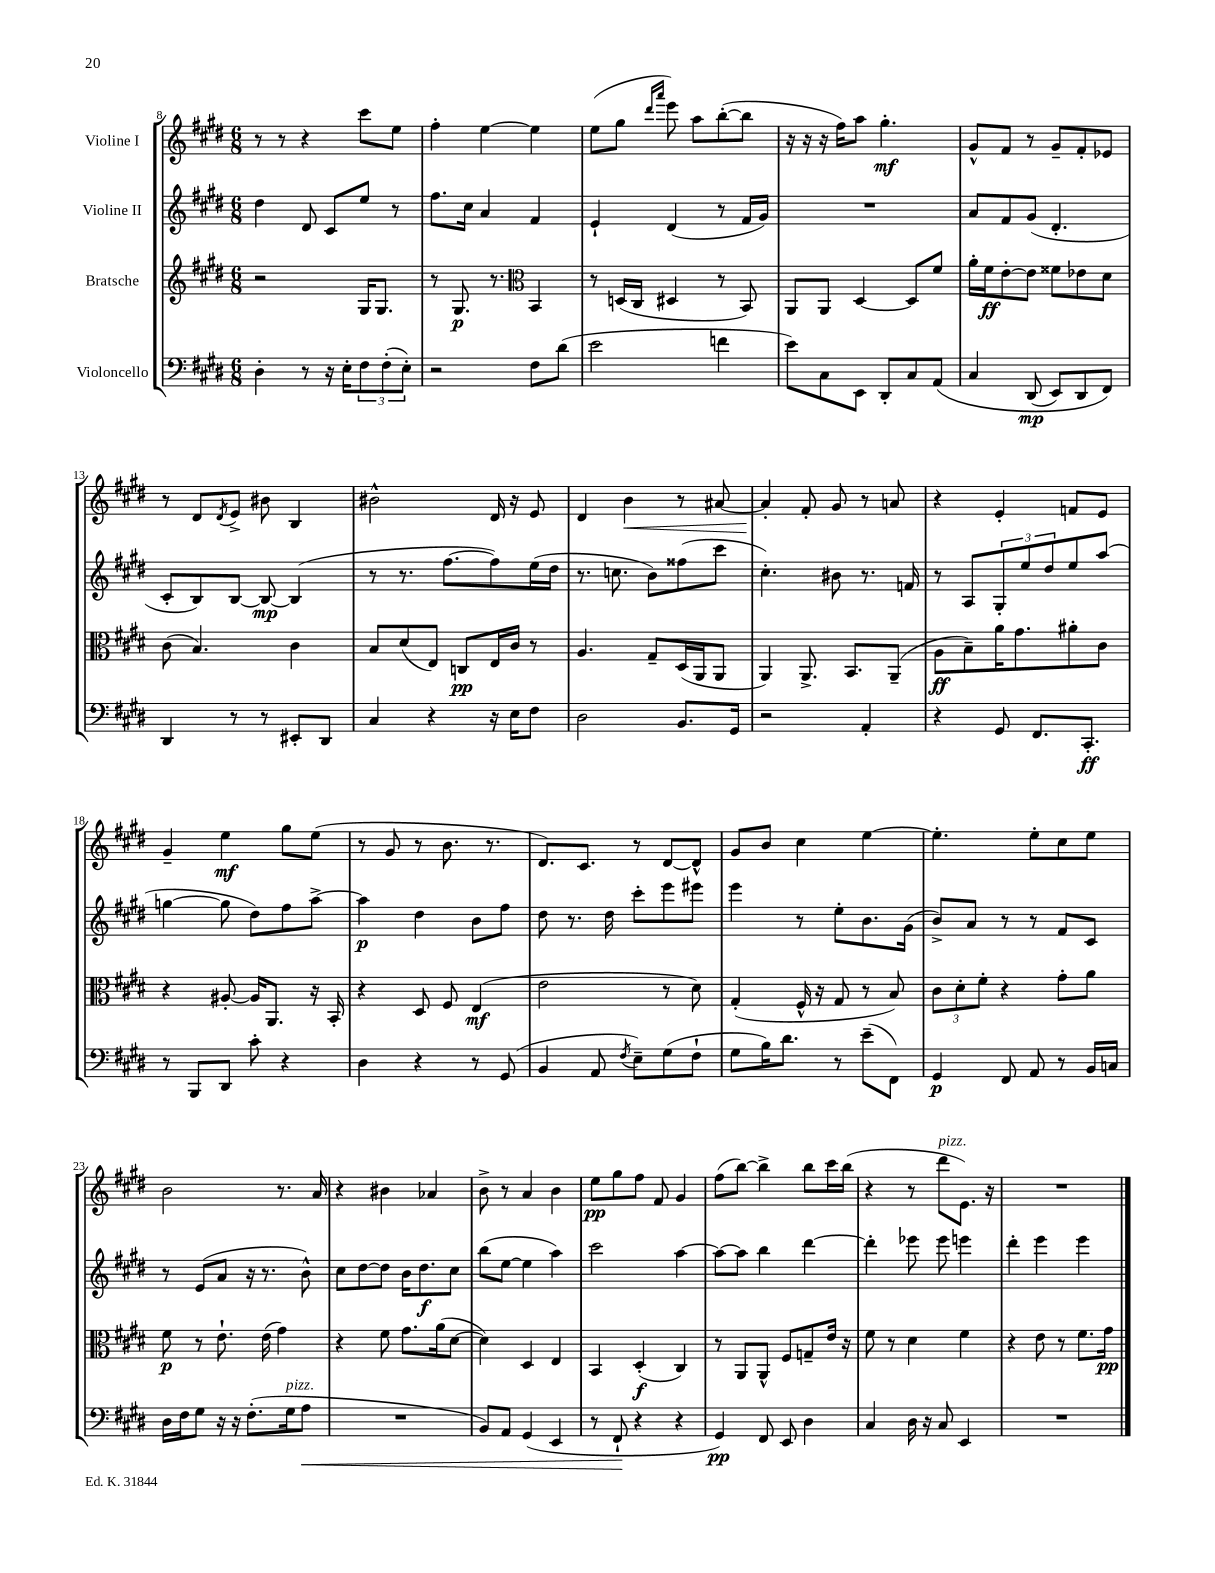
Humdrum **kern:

**kern	**kern	**kern	**kern
*staff4	*staff3	*staff2	*staff1
*clefF4	*clefG2	*clefG2	*clefG2
*k[f#c#g#d#]	*k[f#c#g#d#]	*k[f#c#g#d#]	*k[f#c#g#d#]
*M6/8	*M6/8	*M6/8	*M6/8
4D#'	2r	4dd#	8r
.	.	.	8r
8r	.	8d#	4r
16r	.	8c#	.
16E'	.	.	.
12F#	16G#	8ee	8ccc#
.	8.G#	.	.
(12F#'	.	.	.
.	.	8r	8ee
12E')	.	.	.
=	=	=	=
2r	8r	8.ff#	4ff#'
.	8.G#	.	.
.	.	16cc#	.
.	.	4a	[4ee
.	8.r	.	.
*	*clefC3	*	*
8F#	4BB	4f#	4ee]
(8d#	.	.	.
=	=	=	=
2e	8r	4e`	(8ee
.	(16D	.	8gg#
.	16C#	.	.
.	.	.	16qqddd#
.	.	.	16qqaaa
.	4D#	(4d#	8eee)
.	.	.	8aa
4f	8r	8r	([8bb'
.	8BB)	16f#	8bb]
.	.	16g#)	.
=	=	=	=
8e)	8AA	2.r	16r
.	.	.	16r
8C#	8AA	.	16r
.	.	.	16ff#)
8EE	[4D#	.	8aa
8DD#'	.	.	4.gg#'
8C#	8D#]	.	.
&(8AA	8f#	.	.
=	=	=	=
4C#	16a'	8a	8g#^^
.	16f#	.	.
.	[8e'	8f#	8f#
(8DD#	8e]	(8g#	8r
8EE)	8f##	4.d#'	8g#~
8DD#	8e-	.	8f#'
8FF#&)	8d#	.	8e-
=	=	=	=
4DD#	(8c#	8c#'	8r
.	4.B)	8B)	8d#
.	.	.	8qd#
8r	.	[8B	8e^
8r	.	8B_	8b#
8EE#'	4c#	(4B]	4B
8DD#	.	.	.
=	=	=	=
4C#	8B	8r	2b#^^
.	(8d#	8.r	.
4r	8E)	.	.
.	.	[8.ff#	.
.	8C	.	.
16r	16E	8ff#])	16d#
16E	16c#	.	16r
8F#	8r	(16ee	8e
.	.	16dd#	.
=	=	=	=
2D#	4.A	8.r	4d#
.	.	8.cc	.
.	.	.	4b
.	8G#~	8b)	.
8.BB	(16D#	(8ff##	8r
.	16AA	.	.
.	8AA	8ccc#	[8a#
16GG#	.	.	.
=	=	=	=
2r	4AA)	4.cc#')	4a#']
.	8.AA^	.	8f#'
.	.	8b#	8g#
.	8.BB	.	.
4AA'	.	8.r	8r
.	(8AA~	.	8a
.	.	16f	.
=	=	=	=
4r	8A	8r	4r
.	8B~)	8A	.
8GG#	16a	12G#'	4e'
.	8.g#	.	.
.	.	12ee	.
8.FF#	.	.	.
.	.	12dd#	.
.	8a#'	8ee	8f
8.CC#'	.	.	.
.	8c#	(8aa	8e
=	=	=	=
8r	4r	[4gg	4g#~
8BBB	.	.	.
8DD#	[8A#'	8gg]	4ee
8c#'	16A#]	8dd#)	.
.	8.AA	.	.
4r	.	8ff#	8gg#
.	16r	[8aa^	(8ee
.	16BB'	.	.
=	=	=	=
4D#	4r	4aa]	8r
.	.	.	8g#
4r	8D#	4dd#	8r
.	8F#	.	8.b
8r	(4E	8b	.
.	.	.	8.r
(8GG#	.	8ff#	.
=	=	=	=
4BB	2e	8dd#	8.d#)
.	.	8.r	.
.	.	.	8.c#
8AA	.	.	.
.	.	16dd#	.
8qF#	.	.	.
8E~)	.	8ccc#'	8r
(8G#	8r	8eee	[8d#
8F#`	8d#)	8eee#	8d#^^]
=	=	=	=
8G#	(4G#'	4eee	8g#
16B)	.	.	8b
8.d#	.	.	.
.	16F#^^	8r	4cc#
.	16r	.	.
8r	8G#	8ee'	.
(8e~	8r	8.b	[4ee
8FF#)	8B)	.	.
.	.	(16g#	.
=	=	=	=
4GG#	12c#	8b^)	4.ee']
.	12d#'	.	.
.	.	8a	.
.	12f#'	.	.
8FF#	4r	8r	.
8AA	.	8r	8ee'
8r	8g#'	8f#	8cc#
16BB	8a	8c#	8ee
16C	.	.	.
=	=	=	=
16D#	8f#	8r	2b
16F#	.	.	.
8G#	8r	(8e	.
16r	8.e`	8a	.
16r	.	.	.
(8.F#'	.	16r	.
.	(16e	8.r	.
.	4g#)	.	8.r
16G#	.	.	.
8A	.	8b^^)	.
.	.	.	16a
=	=	=	=
2.r	4r	8cc#	4r
.	.	[8dd#	.
.	8f#	8dd#]	4b#
.	8.g#	16b	.
.	.	8.dd#	.
.	.	.	4a-
.	(16a	.	.
.	[8d#	8cc#	.
=	=	=	=
8BB)	4d#])	(8bb	8b^
8AA	.	[8ee	8r
(4GG#	4D#	4ee]	4a
4EE	4E	4aa)	4b
=	=	=	=
8r	4BB	2ccc#	8ee
8FF#`	.	.	8gg#
4r	(4D#'	.	8ff#
.	.	.	8f#
4r	4C#)	[4aa	4g#
=	=	=	=
4GG#)	8r	8aa_	(8ff#
.	8AA	8aa]	[8bb)
8FF#	8AA^^	4bb	4bb^]
8EE	8F#	.	.
4D#	8G~	[4ddd#	8bb
.	16e	.	16ccc#
.	16r	.	(16bb
=	=	=	=
4C#	8f#	4ddd#']	4r
.	8r	.	.
16D#	4d#	8eee-	8r
16r	.	.	.
8C#	.	8eee-	8ddd#
4EE	4f#	4eee	8.e)
.	.	.	16r
=	=	=	=
2.r	4r	4ddd#'	2.r
.	8e	4eee	.
.	8r	.	.
.	8.f#	4eee	.
.	16g#	.	.
==	==	==	==
*-	*-	*-	*-
